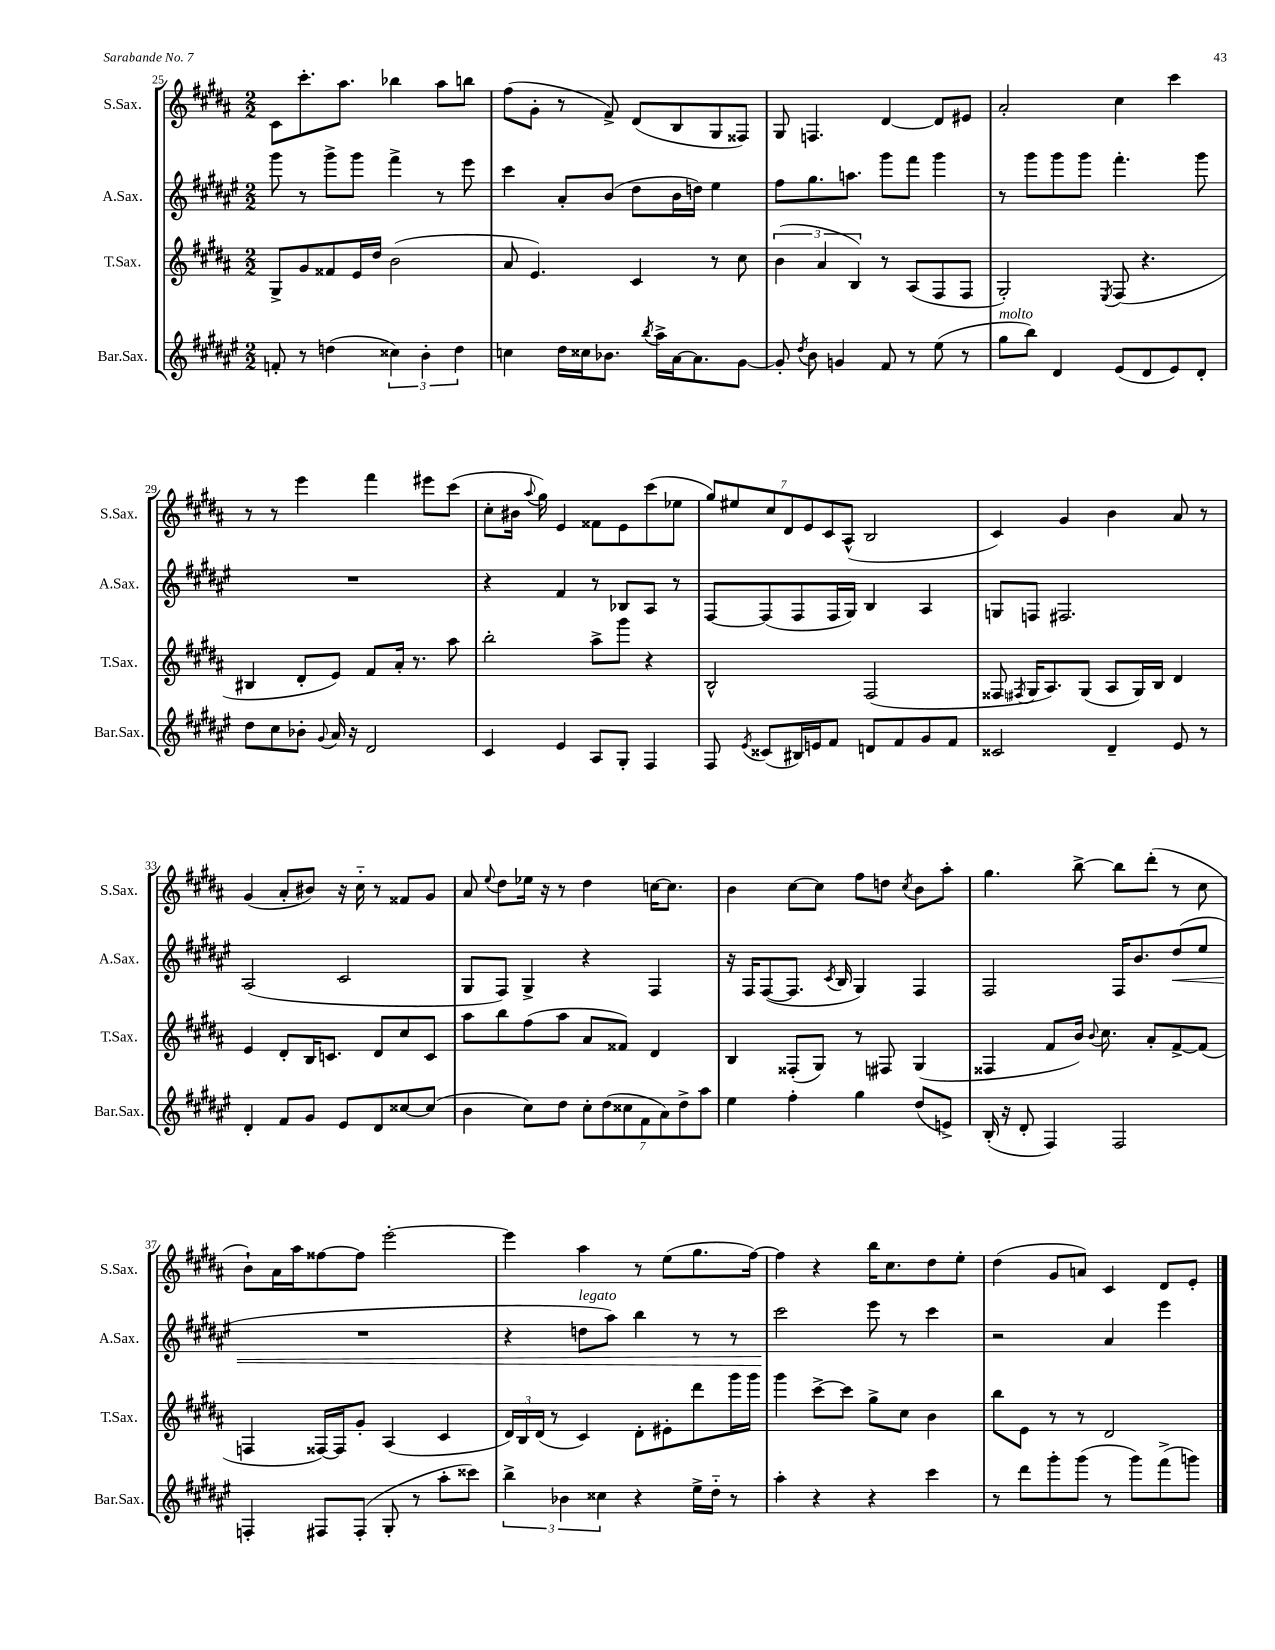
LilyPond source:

<<
\new StaffGroup <<
\new Staff = "s0" \with { instrumentName = "S.Sax." shortInstrumentName = "S.Sax." } {
    \clef treble \key b \major \numericTimeSignature \time 2/2
    \autoBeamOff cis'8[ cis'''8.-. ais''8.] bes''4 ais''8[ b''8] |
    fis''8[( gis'8]-. r8 fis'8->) dis'8[( b8 gis8 fisis8]) |
    gis8 f4. dis'4~ dis'8[ eis'8] |
    ais'2-. cis''4 cis'''4 |
    r8 r8 e'''4 fis'''4 eis'''8[ cis'''8]( |
    cis''8[-. bis'16] \appoggiatura { ais''8 } gis''16) e'4 fisis'8[ e'8 cis'''8( ees''8] |
    \tuplet 7/4 { gis''8[) eis''8 cis''8 dis'8 e'8 cis'8 ais8]-^( } b2 |
    cis'4) gis'4 b'4 ais'8 r8 |
    gis'4( ais'8[-. bis'8]) r16 cis''16-_ r8 fisis'8[ gis'8] |
    ais'8 \appoggiatura { e''8 } dis''8[ ees''16] r16 r8 dis''4 c''16[~ c''8.] |
    b'4 cis''8[~ cis''8] fis''8[ d''8] \acciaccatura { cis''8 } b'8[ ais''8]-. |
    gis''4. b''8~-> b''8[ dis'''8]-.( r8 cis''8 |
    b'8[-!) ais'16 ais''16 fisis''8~ fisis''8] e'''2~-. |
    e'''4 ais''4 r8 e''8[( gis''8. fis''16]~) |
    fis''4 r4 b''16[ cis''8. dis''8 e''8]-. |
    dis''4( gis'8[ a'8]) cis'4 dis'8[ e'8]-. \bar "|." |
}
\new Staff = "s1" \with { instrumentName = "A.Sax." shortInstrumentName = "A.Sax." } {
    \clef treble \key fis \major \numericTimeSignature \time 2/2
    \autoBeamOff gis'''8 r8 gis'''8[-> gis'''8] fis'''4-> r8 eis'''8 |
    cis'''4 ais'8[-. b'8]( dis''8[ b'16 d''16]) eis''4 |
    fis''8[ gis''8. a''8.] gis'''8[ fis'''8] gis'''4 |
    r8 gis'''8[ gis'''8 gis'''8] fis'''4.-. gis'''8 |
    R1 |
    r4 fis'4 r8 bes8[ ais8] r8 |
    fis8[~ fis8( fis8 fis16 gis16]) b4 ais4 |
    g8[ f8] fis2. |
    ais2( cis'2 |
    gis8[ fis8]) gis4-> r4 fis4 |
    r16 fis16[ fis8~( fis8.] \acciaccatura { cis'8 } b16 gis4) fis4 |
    fis2 fis16[ b'8. dis''8\<( eis''8] |
    R1 |
    r4 d''8[^\markup { \italic "legato" } ais''8]) b''4 r8 r8 |
    cis'''2\! eis'''8 r8 cis'''4 |
    r2 ais'4 eis'''4 \bar "|." |
}
\new Staff = "s2" \with { instrumentName = "T.Sax." shortInstrumentName = "T.Sax." } {
    \clef treble \key b \major \numericTimeSignature \time 2/2
    \autoBeamOff gis8[-> gis'8 fisis'8 e'16 dis''16] b'2( |
    ais'8 e'4.) cis'4 r8 cis''8 |
    \tuplet 3/2 { b'4( ais'4 b4) } r8 ais8[( fis8 fis8] |
    gis2-.) \acciaccatura { e8 } fis8( r4. |
    bis4 dis'8[-. e'8]) fis'8[ ais'16]-. r8. ais''8 |
    b''2-. ais''8[-> gis'''8] r4 |
    b2-^ fis2( |
    fisis8 \acciaccatura { fis8 } gis16[ ais8.) gis8]( ais8[ gis16) b16] dis'4 |
    e'4 dis'8[-. b16 c'8.] dis'8[ cis''8 c'8] |
    ais''8[ b''8 fis''8( ais''8] ais'8[ fisis'8]) dis'4 |
    b4 fisis8[-.( gis8]) r8 fis8 gis4( |
    fisis4 fis'8[ b'16]) \appoggiatura { b'8 } cis''8. ais'8[-. fis'8~-> fis'8]( |
    f4 fisis16[~) fisis16 gis'8]-. ais4( cis'4 |
    \tuplet 3/2 { dis'16[) b16 dis'16]( } r8 cis'4) dis'8[-. eis'8-. dis'''8 gis'''16 gis'''16] |
    gis'''4 cis'''8[~-> cis'''8] gis''8[-> cis''8] b'4 |
    b''8[ e'8] r8 r8 dis'2 \bar "|." |
}
\new Staff = "s3" \with { instrumentName = "Bar.Sax." shortInstrumentName = "Bar.Sax." } {
    \clef treble \key fis \major \numericTimeSignature \time 2/2
    \autoBeamOff f'8-. r8 d''4( \tuplet 3/2 { cisis''4) b'4-. d''4 } |
    c''4 dis''16[ cisis''16 bes'8.] \acciaccatura { b''8 } ais''16[-> ais'16~ ais'8. gis'8]~ |
    gis'8-. \acciaccatura { dis''8 } b'8 g'4 fis'8 r8 eis''8( r8 |
    gis''8[^\markup { \italic "molto" } b''8]) dis'4 eis'8[( dis'8 eis'8) dis'8]-. |
    dis''8[ cis''8 bes'8]-. \appoggiatura { gis'8 } ais'16 r16 dis'2 |
    cis'4 eis'4 ais8[ gis8]-. fis4 |
    fis8 \acciaccatura { eis'8 } cisis'8[( bis16) e'16 fis'8] d'8[ fis'8 gis'8 fis'8] |
    cisis'2 dis'4-- eis'8 r8 |
    dis'4-. fis'8[ gis'8] eis'8[ dis'8 cisis''8~ cisis''8]( |
    b'4 cis''8[) dis''8] \tuplet 7/4 { cis''8[-. dis''8( cisis''8 fis'8 ais'8) dis''8-> ais''8] } |
    eis''4 fis''4-. gis''4 dis''8[( e'8]->) |
    b16-.( r16 dis'8-. fis4) fis2 |
    f4-. fis8[ fis8]-.( gis8-. r8 ais''8[-. cisis'''8]) |
    \tuplet 3/2 { b''4-> bes'4 cisis''4 } r4 eis''16[-> dis''16]-_ r8 |
    ais''4-. r4 r4 cis'''4 |
    r8 dis'''8[ gis'''8-. gis'''8]( r8 gis'''8[) fis'''8->( g'''8]) \bar "|." |
}
>>
>>
\layout { \context { \Score currentBarNumber = #25 } }
